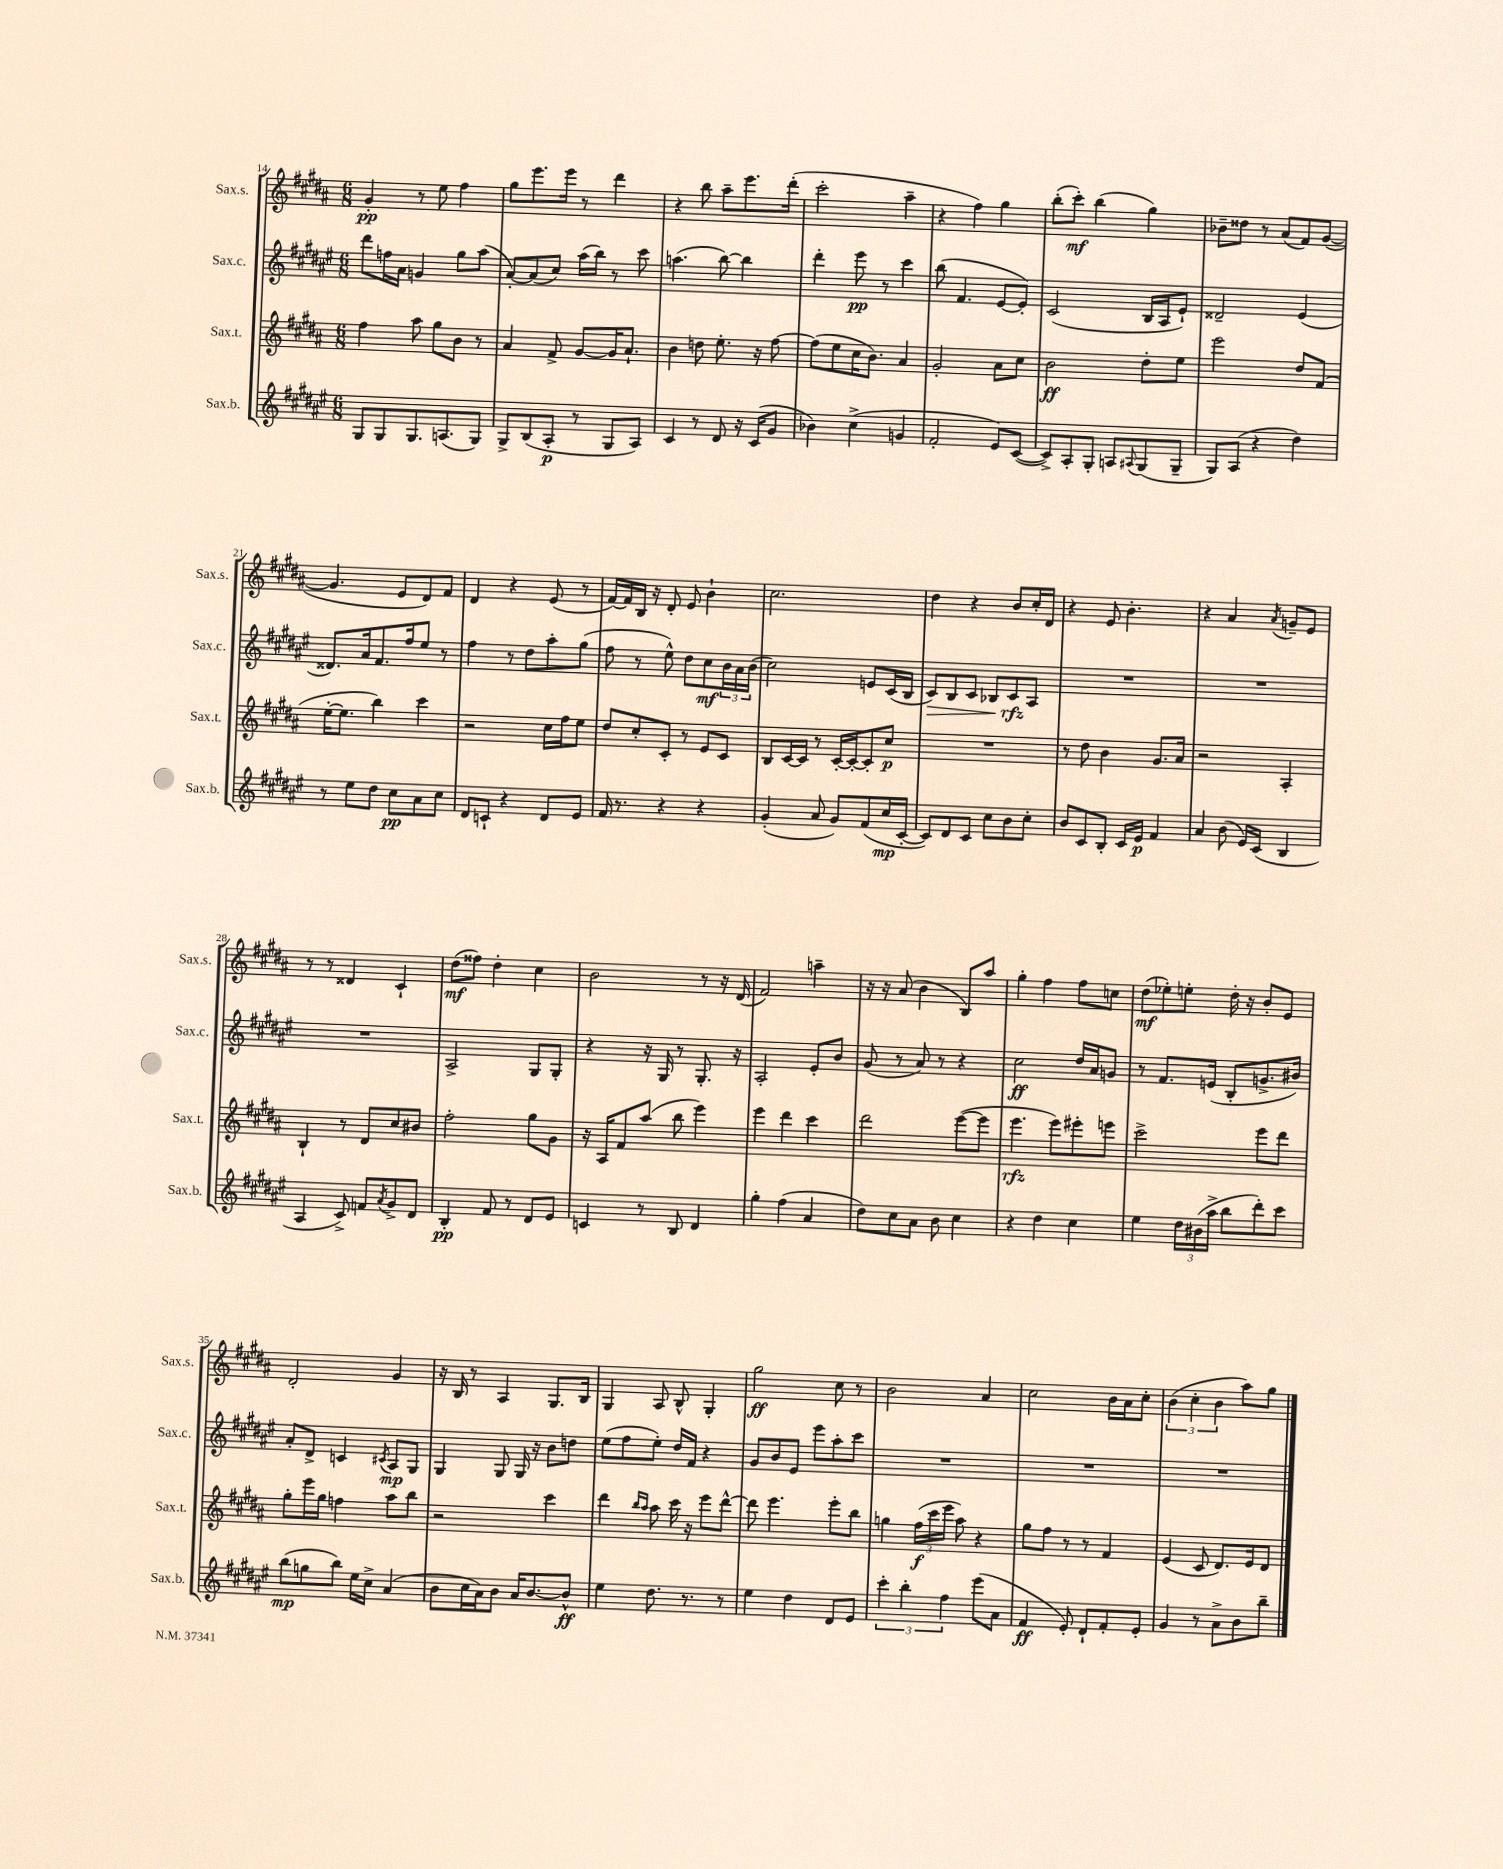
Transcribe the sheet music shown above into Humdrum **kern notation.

**kern	**dynam	**kern	**dynam	**kern	**dynam	**kern	**dynam
*part4	*part4	*part3	*part3	*part2	*part2	*part1	*part1
*staff4	*staff4	*staff3	*staff3	*staff2	*staff2	*staff1	*staff1
*I"Sax.b.	*	*I"Sax.t.	*	*I"Sax.c.	*	*I"Sax.s.	*
*I'Sax.b.	*	*I'Sax.t.	*	*I'Sax.c.	*	*I'Sax.s.	*
*clefG2	*	*clefG2	*	*clefG2	*	*clefG2	*
*k[f#c#g#d#a#e#]	*	*k[f#c#g#d#a#]	*	*k[f#c#g#d#a#e#]	*	*k[f#c#g#d#a#]	*
*M6/8	*	*M6/8	*	*M6/8	*	*M6/8	*
=14	=14	=14	=14	=14	=14	=14	=14
8G#/L	.	4ff#\	.	8ddd#\L	.	4g#'/	pp
8G#/	.	.	.	16ffn\L	.	.	.
.	.	.	.	16a#\JJ	.	.	.
8.G#/	.	8aa#\	.	4gn/	.	8r	.
.	.	8gg#\L	.	.	.	8ee\	.
(8.An/	.	.	.	.	.	.	.
.	.	8b\J	.	8gg#\L	.	4ff#\	.
8G#/J)	.	8r	.	(8aa#\J	.	.	.
=15	=15	=15	=15	=15	=15	=15	=15
8G#^/L	.	4a#/	.	[8a#'/L)	.	8gg#\L	.
(8B/	.	.	.	(8a#/]	.	8.eee\	.
8A#'/J	p	8f#^/	.	8cc#/J)	.	.	.
.	.	.	.	.	.	16eee\Jk	.
8r	.	[8g#/L	.	(16aa#\LL	.	8r	.
.	.	.	.	16bb\JJ)	.	.	.
8G#/L	.	16g#/K]	.	8r	.	4ddd#\	.
.	.	8.a#`/J	.	.	.	.	.
8A#/J)	.	.	.	8ccc#\	.	.	.
=16	=16	=16	=16	=16	=16	=16	=16
4c#/	.	4b\	.	(4.aan\	.	4r	.
8r	.	8ddn\	.	.	.	8bb\	.
8d#/	.	8.ee'\	.	[8bb\)	.	8aa#~\L	.
16r	.	.	.	4bb\]	.	8.eee\	.
(16c#/KL	.	16r	.	.	.	.	.
8g#/J	.	[8ff#\	.	.	.	.	.
.	.	.	.	.	.	(16ddd#'\Jk	.
=17	=17	=17	=17	=17	=17	=17	=17
4b-X\)	.	(8ff#\L]	.	4ddd#'\	.	2ccc#'\	.
.	.	8ee\	.	.	.	.	.
(4cc#^\	.	16cc#\K	.	8eee#\	pp	.	.
.	.	8.b\J)	.	.	.	.	.
.	.	.	.	8r	.	.	.
4gn/	.	4a#/	.	4ccc#\	.	4aa#~\	.
=18	=18	=18	=18	=18	=18	=18	=18
2f#'/	.	2g#'/	.	(8bb\	.	4r	.
.	.	.	.	4.f#/	.	.	.
.	.	.	.	.	.	4ff#\)	.
8e#/L)	.	8a#\L	.	[8e#/L	.	4gg#\	.
([8c#/J	.	8cc#\J	.	8e#'/J])	.	.	.
=19	=19	=19	=19	=19	=19	=19	=19
8c#^/L])	.	2b\	ff	(2c#/	.	(8bb'\L	.
8A#'/	.	.	.	.	.	8ccc#'\J)	mf
8G#'/J	.	.	.	.	.	(4bb\	.
8An/L	.	.	.	.	.	.	.
8qqA#X/	.	.	.	.	.	.	.
(8G#/	.	8dd#'\L	.	16B/LL	.	4gg#\)	.
.	.	.	.	16A#/J	.	.	.
8G#~/J	.	8ee\J	.	8e#`/J)	.	.	.
=20	=20	=20	=20	=20	=20	=20	=20
8G#/L)	.	2eee\	.	2d##X~/	.	8b-X~\L	.
(8A#/J	.	.	.	.	.	8dd##X\J	.
4r	.	.	.	.	.	8r	.
.	.	.	.	.	.	(8a#/L	.
4dd#\)	.	8dd#/L	.	(4e#/	.	8f#/)	.
.	.	(8f#/J	.	.	.	([8g#/J	.
!!LO:LB:g=z
=21	=21	=21	=21	=21	=21	=21	=21
8r	.	[16ee'\KL	.	8.d##X/L)	.	4.g#/]	.
.	.	8.ee\J]	.	.	.	.	.
8ee#\L	.	.	.	.	.	.	.
.	.	.	.	16a#/k	.	.	.
8dd#\J	.	4bb\)	.	8.f#/	.	.	.
8cc#\L	pp	.	.	.	.	8e/L	.
.	.	.	.	16ff#/k	.	.	.
8a#\	.	4ccc#\	.	8ee#/J	.	8d#/)	.
8cc#\J	.	.	.	8r	.	8f#/J	.
=22	=22	=22	=22	=22	=22	=22	=22
8d#/L	.	2r	.	4ff#\	.	4d#/	.
8cn`/J	.	.	.	.	.	.	.
4r	.	.	.	8r	.	4r	.
.	.	.	.	8dd#\L	.	.	.
8d#/L	.	16cc#\LL	.	8aa#'\	.	(8e/	.
.	.	16ff#\J	.	.	.	.	.
8e#/J	.	8ee\J	.	(8gg#\J	.	8r	.
=23	=23	=23	=23	=23	=23	=23	=23
16f#/	.	8dd#/L	.	8ff#\	.	[16f#/LL)	.
8.r	.	.	.	.	.	16f#/]	.
.	.	8cc#'/	.	8r	.	16B/JJ	.
.	.	.	.	.	.	16r	.
4r	.	8c#'/J	.	8ee#^^\)	.	8d#'/	.
.	.	8r	.	8dd#\L	.	8e/	.
4r	.	8e/L	.	8cc#\	mf	4b`\	.
.	.	8c#/J	.	24b\L	.	.	.
.	.	.	.	24a#\	.	.	.
.	.	.	.	(24b\JJ	.	.	.
=24	=24	=24	=24	=24	=24	=24	=24
(4g#'/	.	8B/L	.	2cc#\)	.	2.cc#\	.
.	.	[16c#/L	.	.	.	.	.
.	.	16c#/JJ]	.	.	.	.	.
8a#/	.	8r	.	.	.	.	.
8g#/L)	.	[16c#'/LL	.	.	.	.	.
.	.	16c#'/J_	.	.	.	.	.
(8f#/	.	8c#'/]	.	8en/L	.	.	.
16cc#/L	mp	8cc#/J	p	(16c#/L	.	.	.
[16c#'/JJ	.	.	.	16B/JJ	.	.	.
=25	=25	=25	=25	=25	=25	=25	=25
!	!	!	!	!	!LO:HP:b	!	!
8c#/L])	.	2.r	.	8c#/L)	>	4dd#\	.
8d#/	.	.	.	8B/	.	.	.
8c#/J	.	.	.	8c#/J	.	4r	.
8cc#\L	.	.	.	8B-X/L	.	.	.
8b\	.	.	.	8c#/	rfz	8b/L	.
8cc#'\J	.	.	.	8A#/J	]	16cc#'/L	.
.	.	.	.	.	.	16d#/JJ	.
=26	=26	=26	=26	=26	=26	=26	=26
8b/L	.	8r	.	2.r	.	4r	.
8c#/	.	8dd#\	.	.	.	.	.
8B'/J	.	4b\	.	.	.	8e/	.
16c#/LL	.	.	.	.	.	4.b'\	.
16e#/JJ	p	.	.	.	.	.	.
4f#/	.	8.g#/L	.	.	.	.	.
.	.	16a#/Jk	.	.	.	.	.
=27	=27	=27	=27	=27	=27	=27	=27
4a#/	.	2r	.	2.r	.	4r	.
(8b\	.	.	.	.	.	4a#/	.
16e#/LL)	.	.	.	.	.	.	.
(16c#/JJ	.	.	.	.	.	.	.
.	.	.	.	.	.	8qa#/	.
4B/	.	4A#'/	.	.	.	8gn~/L	.
.	.	.	.	.	.	8e/J	.
!!LO:LB:g=z
=28	=28	=28	=28	=28	=28	=28	=28
4A#/	.	4B`/	.	2.r	.	8r	.
.	.	.	.	.	.	8r	.
8c#^/)	.	8r	.	.	.	4d##X/	.
8fn/L	.	8d#/L	.	.	.	.	.
8qa#/	.	.	.	.	.	.	.
8g#^/	.	8cc#/	.	.	.	4c#`/	.
8d#/J	.	8b#X/J	.	.	.	.	.
=29	=29	=29	=29	=29	=29	=29	=29
4B'/	pp	2ff#'\	.	2A#^/	.	(8dd#\L	mf
.	.	.	.	.	.	8ff##X\J)	.
8f#/	.	.	.	.	.	4dd#'\	.
8r	.	.	.	.	.	.	.
8d#/L	.	8gg#\L	.	8G#/L	.	4cc#\	.
8e#/J	.	8g#\J	.	8G#'/J	.	.	.
=30	=30	=30	=30	=30	=30	=30	=30
4cn/	.	16r	.	4r	.	2b\	.
.	.	16A#/KL	.	.	.	.	.
.	.	8f#/	.	.	.	.	.
8r	.	(8aa#/J	.	16r	.	.	.
.	.	.	.	16G#/	.	.	.
8B/	.	8bb\	.	8r	.	.	.
4d#/	.	4eee\)	.	8.G#'/	.	8r	.
.	.	.	.	.	.	16r	.
.	.	.	.	16r	.	(16d#/	.
=31	=31	=31	=31	=31	=31	=31	=31
4gg#'\	.	4eee\	.	2A#'/	.	2f#/)	.
(4ff#\	.	4ddd#\	.	.	.	.	.
4a#/	.	4ccc#\	.	8e#'/L	.	4aan~\	.
.	.	.	.	8b/J	.	.	.
=32	=32	=32	=32	=32	=32	=32	=32
8dd#\L)	.	2ddd#\	.	(8g#/	.	16r	.
.	.	.	.	.	.	16r	.
8cc#\	.	.	.	8r	.	(8a#/	.
8a#\J	.	.	.	8a#/)	.	4b\	.
8b\	.	.	.	8r	.	.	.
4cc#\	.	([8eee\L	.	4r	.	8B/L)	.
.	.	8eee\J]	.	.	.	8aa#/J	.
=33	=33	=33	=33	=33	=33	=33	=33
4r	.	4.eee\	rfz	2cc#\	ff	4gg#'\	.
4dd#\	.	.	.	.	.	4ff#\	.
.	.	8eee\L)	.	.	.	.	.
4cc#\	.	8eee#X'\	.	16dd#/LL	.	8ff#\L	.
.	.	.	.	16a#/J	.	.	.
.	.	8eeen\J	.	8gn/J	.	8ccn\J	.
=34	=34	=34	=34	=34	=34	=34	=34
4ee#\	.	2ccc#^\	.	8r	.	(8dd#\L	mf
.	.	.	.	8.f#/L	.	8ee-X'\)	.
24dd#\LL	.	.	.	.	.	8een'\J	.
(24b#X\	.	.	.	.	.	.	.
.	.	.	.	(16en/Jk	.	.	.
24aa#^\JJ	.	.	.	.	.	.	.
8bb\L	.	.	.	8B'/L	.	16dd#'\	.
.	.	.	.	.	.	16r	.
8ddd#'\)	.	8eee\L	.	8.gn^/	.	8b'/L	.
8ccc#\J	.	8ddd#\J	.	.	.	8e/J	.
.	.	.	.	16b#X/Jk)	.	.	.
!!LO:LB:g=z
=35	=35	=35	=35	=35	=35	=35	=35
(8bb\L	mp	8gg#'\L	.	8a#'/L	.	2d#'/	.
8ggn\	.	16eee\L	.	8d#^/J	.	.	.
.	.	16gg#\JJ	.	.	.	.	.
8bb\J)	.	4ffn\	.	4cn/	.	.	.
16ee#\LL	.	.	.	.	.	.	.
16cc#^\JJ	.	.	.	.	.	.	.
.	.	.	.	8qc#X/	.	.	.
(4a#/	.	8aa#\L	.	8A#/L	mp	4g#/	.
.	.	8bb\J	.	8G#/J	.	.	.
=36	=36	=36	=36	=36	=36	=36	=36
8b\L	.	2r	.	4G#/	.	16r	.
.	.	.	.	.	.	16B/	.
16cc#\L	.	.	.	.	.	8r	.
16a#\J)	.	.	.	.	.	.	.
8b\J	.	.	.	8G#/	.	4A#/	.
16a#/KL	.	.	.	16G#/	.	.	.
[8.b/	.	.	.	16r	.	.	.
.	.	4ccc#\	.	8b\L	.	8.G#/L	.
8b^^/J]	ff	.	.	8ddn\J	.	.	.
.	.	.	.	.	.	16B/Jk	.
=37	=37	=37	=37	=37	=37	=37	=37
4ee#\	.	4ddd#\	.	(8ee#\L	.	4G#/	.
.	.	.	.	8ff#\	.	.	.
.	.	16qqbb/LL	.	.	.	.	.
.	.	16qqaa#/JJ	.	.	.	.	.
8.dd#\	.	8aa#\	.	8ee#'\J)	.	8A#/	.
.	.	16ccc#\	.	16dd#/LL	.	8B^^/	.
8.r	.	16r	.	16f#/JJ	.	.	.
.	.	8eee\L	.	4r	.	4G#'/	.
8r	.	[8ddd#^^\J	.	.	.	.	.
=38	=38	=38	=38	=38	=38	=38	=38
4ee#\	.	8ddd#\]	.	8g#/L	.	2gg#\	ff
.	.	4.eee\	.	8b/	.	.	.
4dd#\	.	.	.	8e#/J	.	.	.
.	.	.	.	8eee#\L	.	.	.
8d#/L	.	8eee'\L	.	8aa#'\	.	8cc#\	.
8e#/J	.	8bb\J	.	8ccc#\J	.	8r	.
=39	=39	=39	=39	=39	=39	=39	=39
6ccc#'\	.	4ggn\	.	2.r	.	2b\	.
6bb'\	.	.	.	.	.	.	.
.	.	(24ff#\LL	f	.	.	.	.
.	.	24ccc#\	.	.	.	.	.
6ff#\	.	24eee\JJ	.	.	.	.	.
.	.	8aa#\)	.	.	.	.	.
(8eee#\L	.	4r	.	.	.	4a#/	.
8a#\J	.	.	.	.	.	.	.
=40	=40	=40	=40	=40	=40	=40	=40
4f#/	ff	8gg#\L	.	2.r	.	2cc#\	.
.	.	8ff#\J	.	.	.	.	.
8e#'/)	.	8r	.	.	.	.	.
8d#`/L	.	8r	.	.	.	.	.
8f#'/	.	4f#/	.	.	.	16b\LL	.
.	.	.	.	.	.	16a#\J	.
8e#'/J	.	.	.	.	.	8cc#'\J	.
=41	=41	=41	=41	=41	=41	=41	=41
4g#/	.	(4e/	.	2.r	.	(6b\	.
.	.	.	.	.	.	6cc#'\	.
8r	.	8c#/	.	.	.	.	.
.	.	.	.	.	.	6b\	.
8a#^\L	.	8.d#/L)	.	.	.	.	.
8b\	.	.	.	.	.	8aa#\L)	.
.	.	16e/k	.	.	.	.	.
8bb~\J	.	8d#/J	.	.	.	8gg#\J	.
==	==	==	==	==	==	==	==
*-	*-	*-	*-	*-	*-	*-	*-
